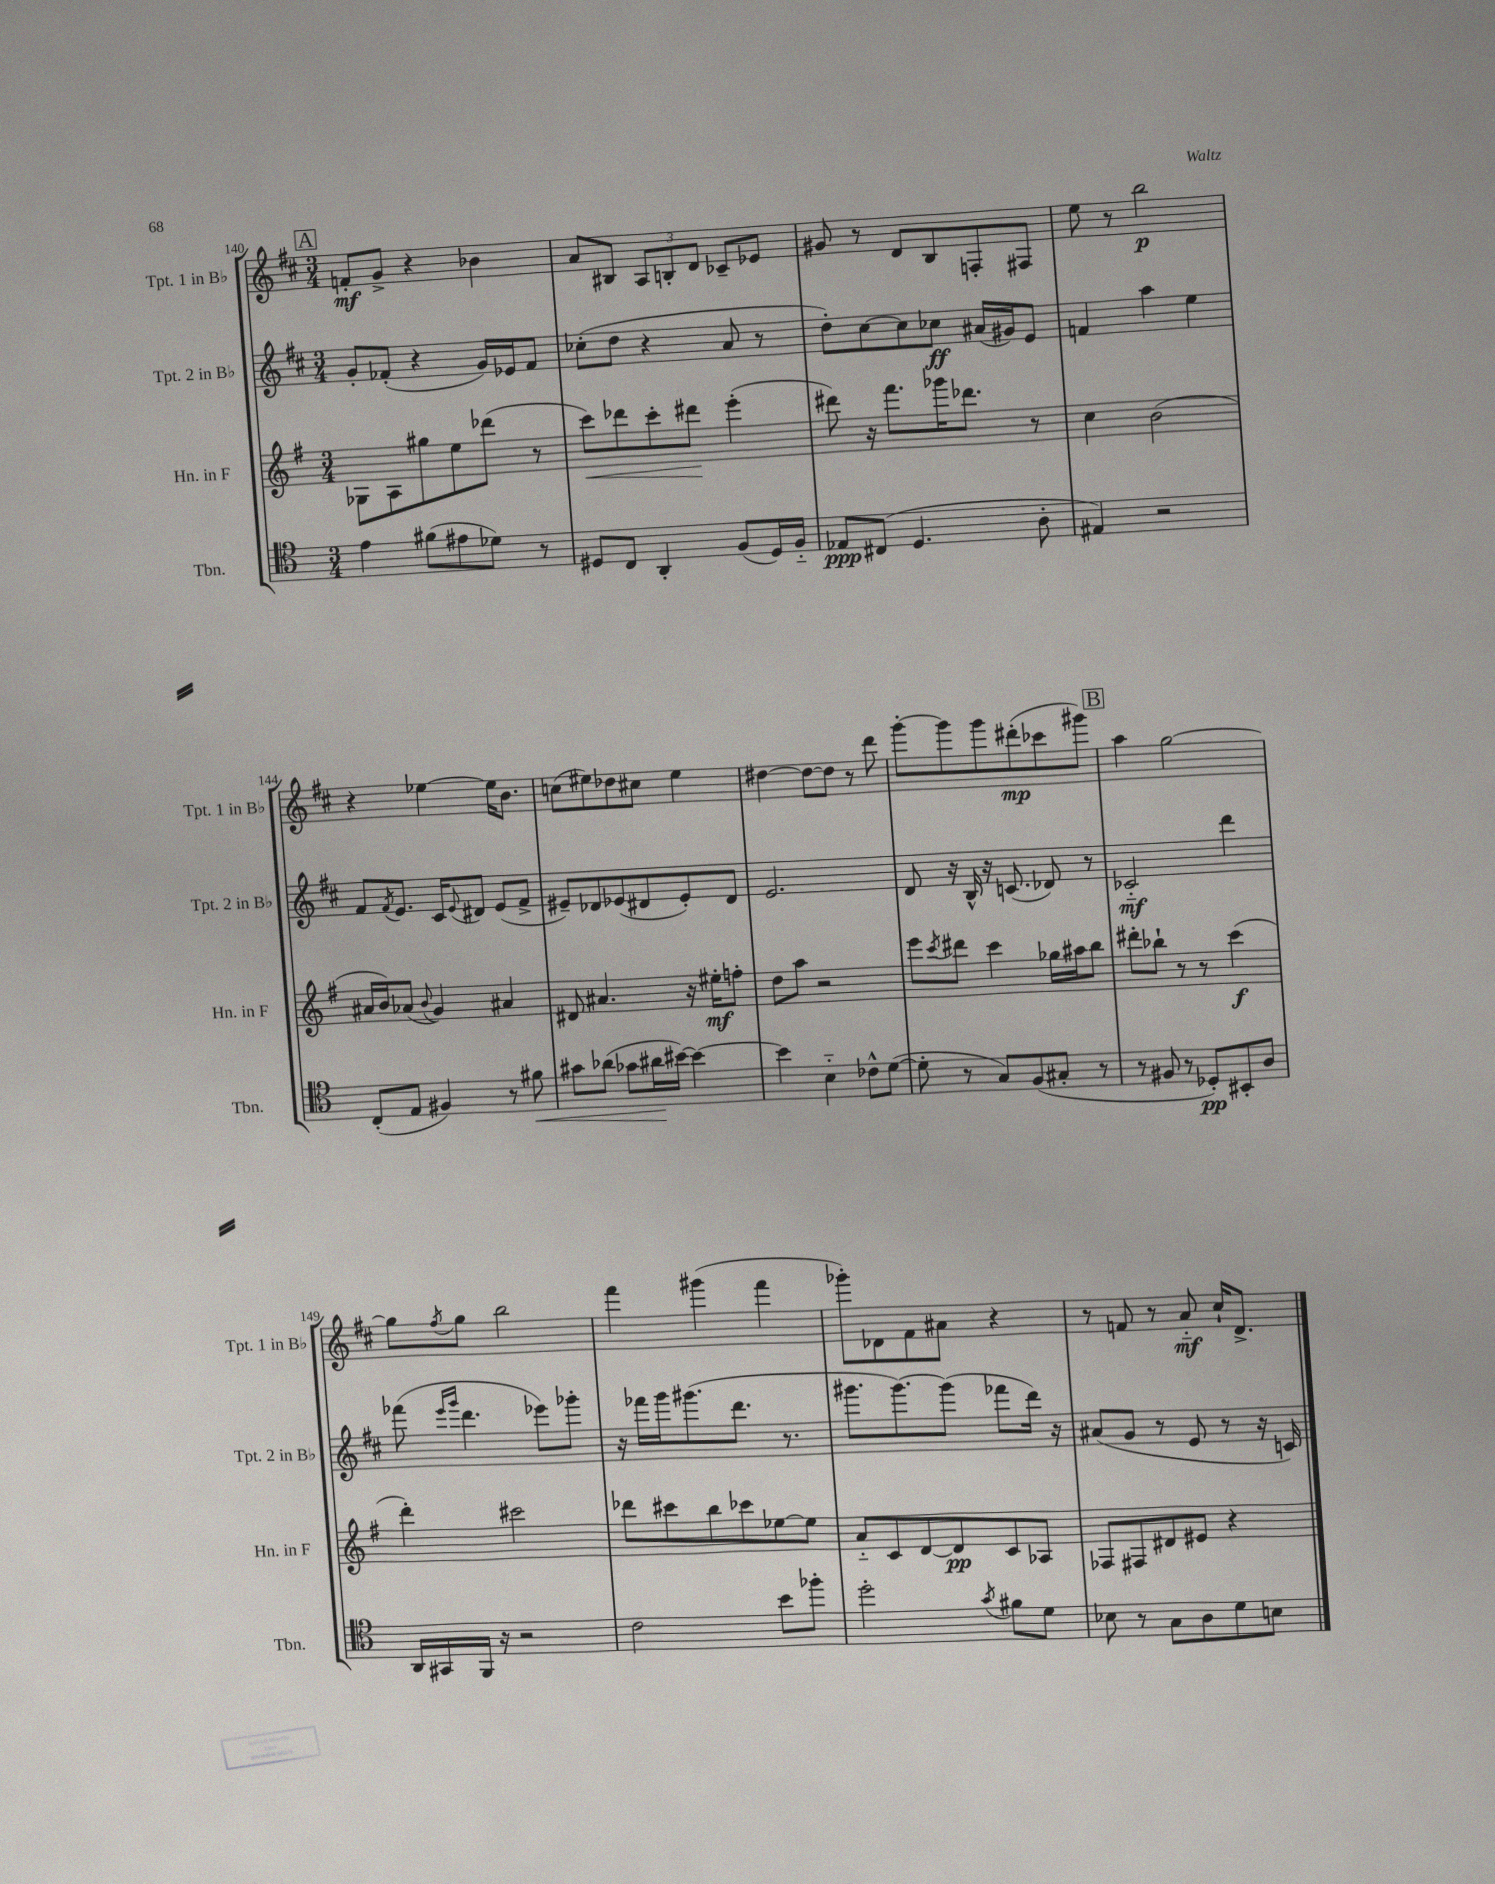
<<
\new StaffGroup <<
\new Staff = "s0" \with { instrumentName = "Tpt. 1 in Bb" shortInstrumentName = "Tpt. 1 in Bb" } {
    \clef treble \key d \major \numericTimeSignature \time 3/4
    \mark \markup { \box "A" } f'8-.\mf g'8-> r4 bes'4 |
    a'8 bis8 \tuplet 3/2 { a8 b8-. d'8 } ces'8-- ees'8 |
    gis'8 r8 d'8 b8 f8-. fis8 |
    e''8 r8 b''2\p |
    r4 ees''4~ ees''16 b'8. |
    c''8( eis''8) des''8 cis''8 eis''4 |
    dis''4~ dis''8~ dis''8 r8 d'''8 |
    g'''8~-. g'''8 g'''8 dis'''8-.\mp( ces'''8 gis'''8) |
    \mark \markup { \box "B" } a''4 g''2~ |
    g''8 \acciaccatura { fis''8 } g''8 b''2 |
    fis'''4 gis'''4( fis'''4 |
    ges'''8-.) des'8 fis'8 ais'8 r4 |
    r8 f'8 r8 a'8-_\mf cis''16-! d'8.-> \bar "|." |
}
\new Staff = "s1" \with { instrumentName = "Tpt. 2 in Bb" shortInstrumentName = "Tpt. 2 in Bb" } {
    \clef treble \key d \major \numericTimeSignature \time 3/4
    \mark \markup { \box "A" } g'8-. fes'8-.( r4 g'16) ees'16 fes'8 |
    ces''8-.( d''8 r4 a'8 r8 |
    d''8-.) cis''8~ cis''8 ces''8\ff ais'16( gis'16) e'8 |
    f'4 a''4 e''4 |
    fis'8 \acciaccatura { fis'8 } e'8. cis'16 \appoggiatura { e'8 } dis'8 e'8( fis'8-> |
    eis'8--) des'8 ees'8( dis'8 ees'8-.) dis'8 |
    e'2. |
    d'8 r16 b16-^ r16 c'8.( des'8) r8 |
    \mark \markup { \box "B" } ces'2-_\mf d'''4 |
    fes'''8( \grace { e'''16 g'''16 } d'''4. ees'''8) ges'''8-. |
    r16 fes'''16 g'''16 gis'''8.( d'''8. r8. |
    gis'''8. gis'''8.~) gis'''8( fes'''8 d'''16) r16 |
    ais'8( g'8 r8 e'8 r8 r16 c'16) \bar "|." |
}
\new Staff = "s2" \with { instrumentName = "Hn. in F" shortInstrumentName = "Hn. in F" } {
    \clef treble \key g \major \numericTimeSignature \time 3/4
    \mark \markup { \box "A" } ges8 a8 gis''8 e''8 des'''8( r8 |
    c'''8\<) des'''8 c'''8-. dis'''8\! e'''4-.( |
    dis'''8) r16 fis'''8. ges'''16 des'''8. r8 |
    c''4 b'2( |
    ais'16 b'16) aes'8( \appoggiatura { b'8 } g'4) ais'4 |
    dis'8 ais'4. r16 eis''16-.\mf f''8-. |
    d''8 a''8 r2 |
    e'''8 \acciaccatura { c'''8 } dis'''8 c'''4 ges''16 ais''16 b''8 |
    \mark \markup { \box "B" } dis'''8-. bes''8-! r8 r8 c'''4\f( |
    d'''4-.) cis'''2 |
    des'''8 cis'''8 b''8 ces'''8 ees''8~ ees''8 |
    a'8-_ c'8 d'8~ d'8\pp c'8 aes8 |
    fes8 fis8 dis'8 eis'8 r4 \bar "|." |
}
\new Staff = "s3" \with { instrumentName = "Tbn." shortInstrumentName = "Tbn." } {
    \clef tenor \key c \major \numericTimeSignature \time 3/4
    \mark \markup { \box "A" } e'4 fis'8( eis'8 des'8) r8 |
    dis8 c8 a,4-. f8( dis16) f16-_ |
    ees8\ppp cis8( d4. a8-. |
    eis4) r2 |
    c8-.( e8 fis4) r8 fis'8\< |
    gis'8 aes'8( ges'8 ais'16\! bis'16~) bis'4~ |
    bis'4 b4-_ ces'8-^ d'8~( |
    d'8-. r8 g8) f8( gis8-. r8 |
    \mark \markup { \box "B" } r8 fis8 r8 des8-.\pp) bis,8-. a8 |
    a,16 gis,16 f,16 r16 r2 |
    c'2 b'8 fes''8-. |
    d''2-. \acciaccatura { g'8 } fis'8 d'8 |
    bes8 r8 g8 a8 d'8 b8 \bar "|." |
}
>>
>>
\layout { \context { \Score currentBarNumber = #140 } }
